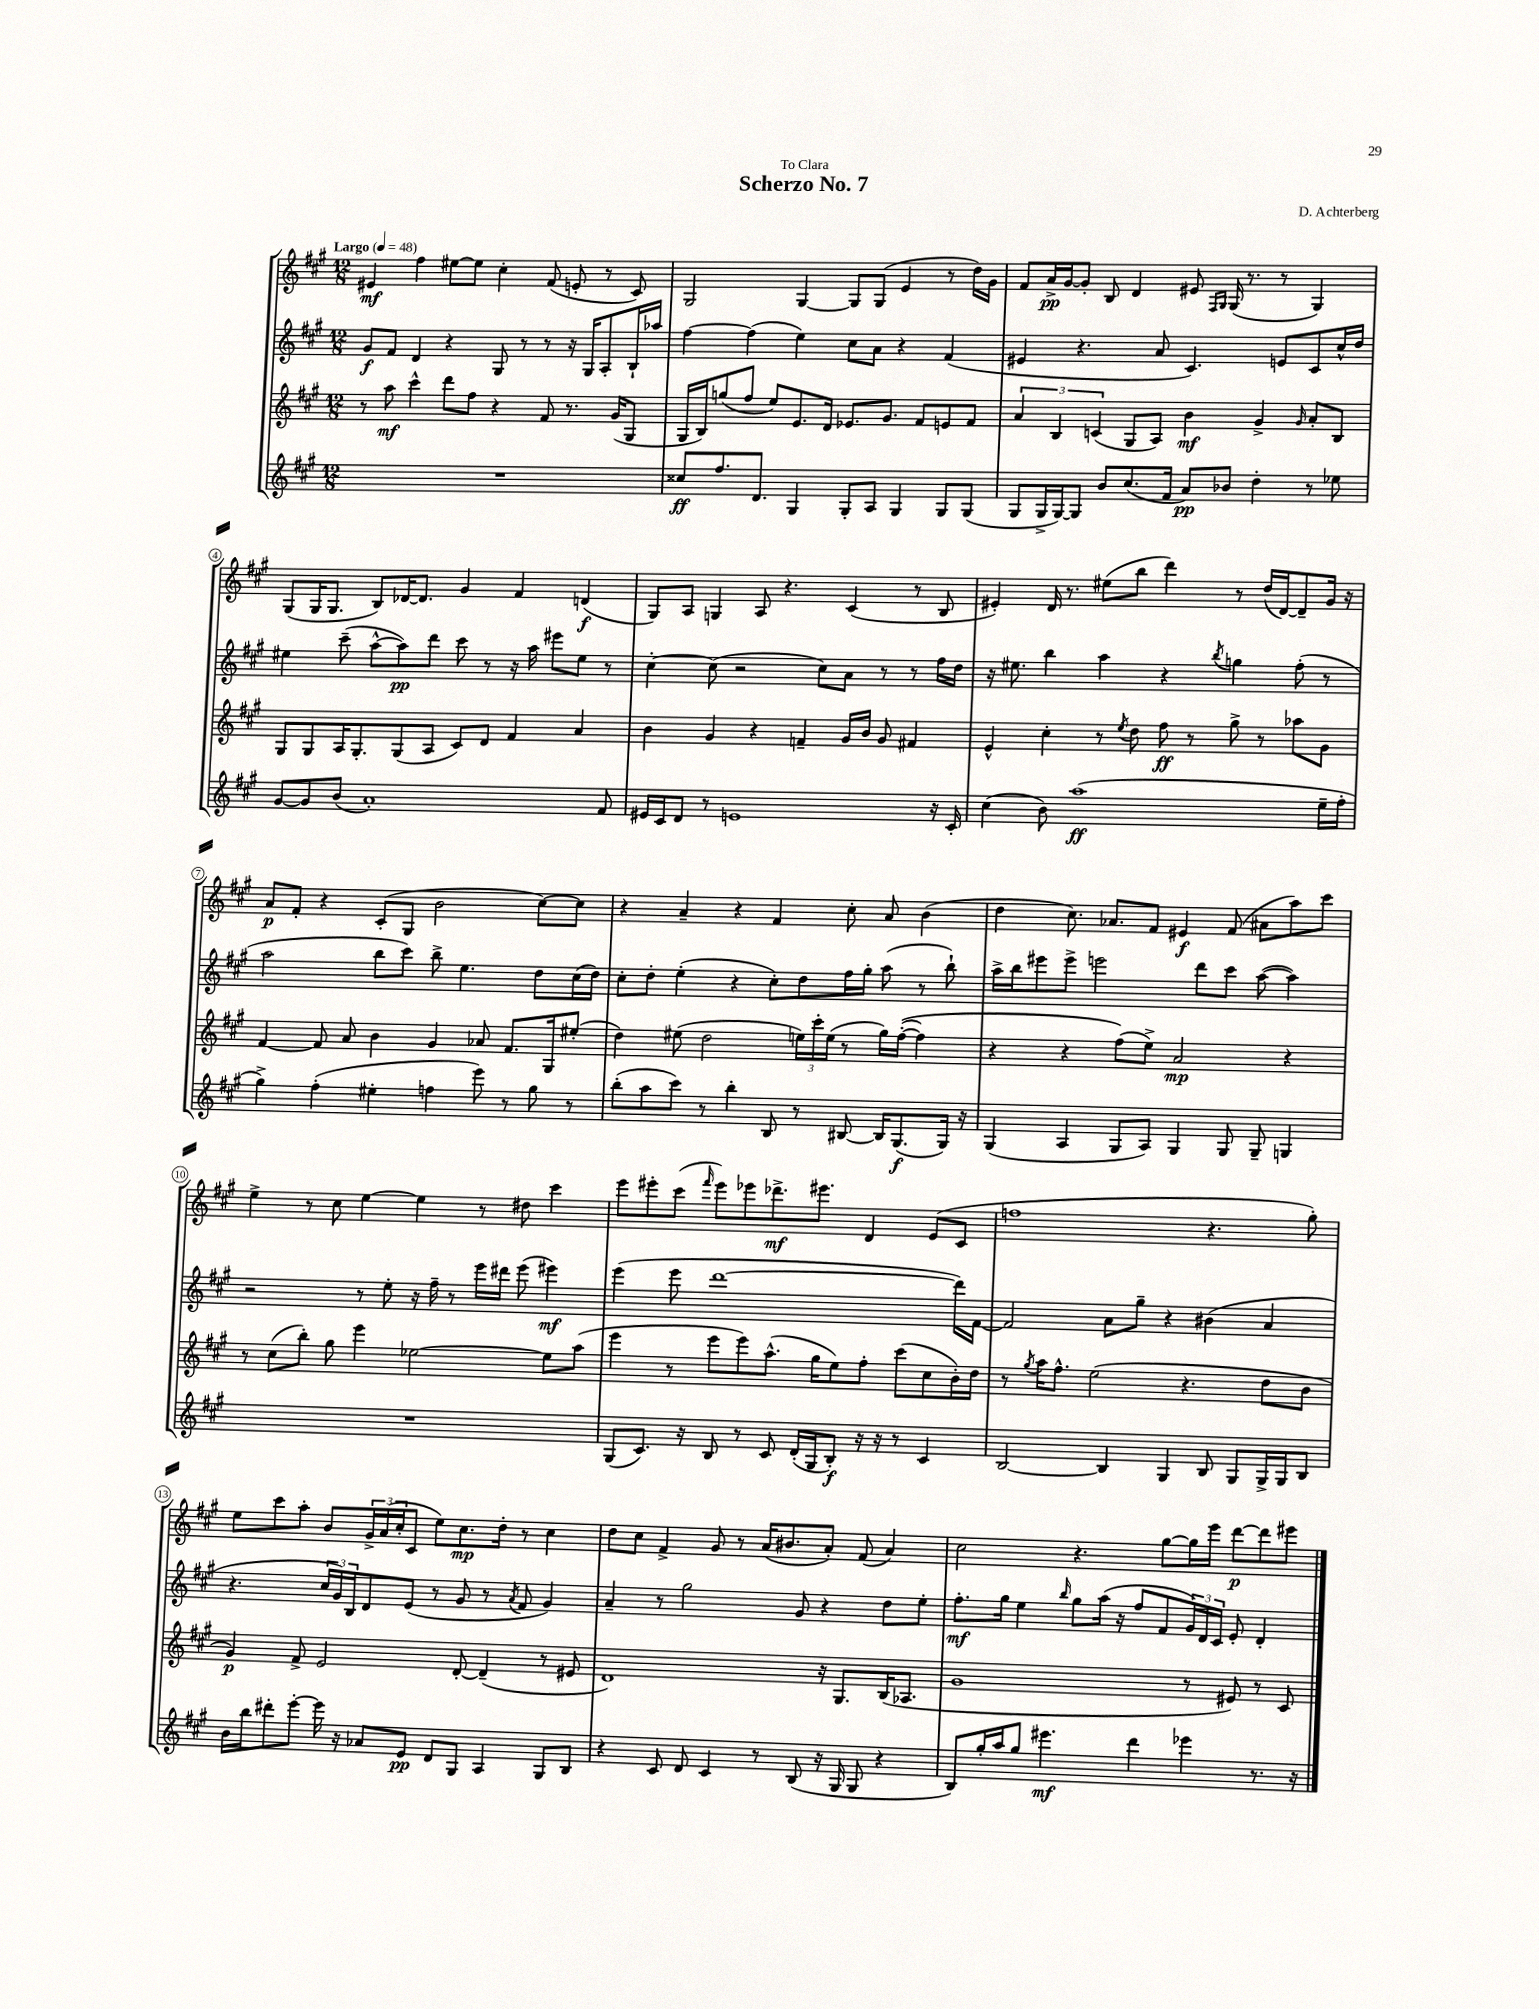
\header { title = "Scherzo No. 7" composer = "D. Achterberg" dedication = "To Clara" }
<<
\new StaffGroup <<
\new Staff = "s0" {
    \clef treble \key a \major \numericTimeSignature \time 12/8 \tempo "Largo" 4 = 48
    eis'4\mf fis''4 eis''8~ eis''8 cis''4-. fis'8( e'8-. r8 cis'8) |
    gis2 gis4~ gis8 gis8( e'4 r8 d''16) gis'16 |
    fis'8 a'16->\pp gis'16~ gis'8-. b8 d'4 eis'8 \grace { fis16 gis16 } gis16( r8. r8 gis4) |
    gis8( gis16 gis8. b8) des'16~ des'8. gis'4 fis'4 d'4\f( |
    gis8) a8 g4 a8 r4. cis'4( r8 b8 |
    eis'4-.) d'16 r8. eis''8( b''8 d'''4) r8 d''16( d'16~) d'8-- gis'16 r16 |
    a'8\p fis'8-. r4 cis'8-.( gis8 b'2 cis''8~) cis''8 |
    r4 a'4-- r4 fis'4 cis''8-. a'8 b'4( |
    d''4 cis''8.) aes'8. fis'8 eis'4\f fis'8( ais'8 a''8) cis'''8 |
    e''4-> r8 cis''8 e''4~ e''4 r8 dis''8 cis'''4 |
    e'''8 eis'''8-. cis'''8( \grace { fis'''16 } eis'''8) ees'''8 des'''8.->\mf eis'''8. d'4 e'8( cis'8 |
    f''1 r4. gis''8-.) |
    e''8 cis'''8 a''8-. b'8 \tuplet 3/2 { gis'16-> a'16( cis''16-. } cis'8 e''8) cis''8.\mp d''16-. r8 cis''4 |
    d''8 cis''8 fis'4-> gis'8 r8 a'16( bis'8. a'8-.) fis'8( a'4) |
    cis''2 r4. gis''8~ gis''16 e'''16 d'''8~\p d'''8 eis'''8 \bar "|." |
}
\new Staff = "s1" {
    \clef treble \key a \major \numericTimeSignature \time 12/8
    gis'8\f fis'8 d'4 r4 gis8 r8 r8 r16 gis16 a8-. b16-! aes''16 |
    fis''4~ fis''4( e''4) cis''8 a'8 r4 fis'4( |
    eis'4 r4. a'8 cis'4.) e'8 cis'8 cis''16-^ d''16 |
    eis''4 cis'''8--( a''8~-^ a''8\pp) d'''8 cis'''8 r8 r16 a''16 eis'''8 eis''8 r8 |
    cis''4~-. cis''8( r2 cis''8) a'8 r8 r8 fis''16 d''16 |
    r16 eis''8. b''4 a''4 r4 \acciaccatura { b''8 } g''4 fis''8-.( r8 |
    a''2 b''8 cis'''8) b''8-> e''4. d''8 cis''16( d''16) |
    cis''8-. d''8-. e''4-.( r4 cis''8-.) d''8 fis''16 gis''16-. a''8( r8 b''8-!) |
    a''16-> b''16 eis'''8 eis'''8-> e'''2 d'''8 cis'''8 a''8~( a''4) |
    r2 r8 e''8-. r16 fis''16-- r8 e'''16 dis'''16 e'''8( eis'''4\mf) |
    e'''4( e'''8 d'''1~ d'''16) fis'16~ |
    fis'2 a'8 gis''8-- r4 bis'4( a'4 |
    r4. \tuplet 3/2 { cis''16 gis'16) b16 } d'8 e'8( r8 gis'8 r8 \acciaccatura { a'8 } fis'8 gis'4) |
    a'4-- r8 gis''2 gis'8 r4 d''8 e''8-. |
    fis''8.-.\mf gis''16 e''4 \grace { b''16 } gis''8 a''16( r16 fis''8 fis'8 \tuplet 3/2 { gis'16) d'16 cis'16 } e'8-. d'4-. \bar "|." |
}
\new Staff = "s2" {
    \clef treble \key a \major \numericTimeSignature \time 12/8
    r8 a''8\mf cis'''4-^ d'''8 fis''8 r4 fis'8 r8. gis'16( gis8 |
    gis16 b16) g''8( fis''8 e''8) e'8. d'16 ees'8. gis'8. fis'8 e'8 fis'8 |
    \tuplet 3/2 { a'4 b4 c'4( } gis8 a8) b'4\mf gis'4-> \grace { gis'16 } a'8-. b8 |
    gis8 gis8 a16 gis8.-. gis8( a8 cis'8) d'8 fis'4 a'4 |
    b'4 gis'4 r4 f'4-- gis'16 b'16 gis'8 fis'4 |
    e'4-^ cis''4-. r8 \acciaccatura { e''8 } d''8 fis''8\ff r8 gis''8-> r8 aes''8 gis'8 |
    fis'4~ fis'8 a'8 b'4 gis'4 aes'8 fis'8. gis16 eis''8-.( |
    d''4) eis''8( d''2 \tuplet 3/2 { e''16) cis'''16-. e''16( } r8 gis''16) fis''16~-.(\( fis''4) |
    r4 r4 fis''8(\) e''8->) a'2\mp r4 |
    r8 cis''8( b''8-.) gis''8 e'''4 ees''2~ ees''8 a''8( |
    e'''4 r8 e'''8 e'''8) a''8.-^( gis''16 e''8) fis''8-. cis'''8( cis''8 b'16-.) d''16 |
    r8 \acciaccatura { gis''8 } a''16 fis''8.-^ e''2( r4. d''8 b'8 |
    gis'4\p) fis'8-> e'2 d'8~-. d'4--( r8 eis'8 |
    d'1) r16 gis8. b16( aes8. |
    gis'1 r8 eis'8) r8 cis'8 \bar "|." |
}
\new Staff = "s3" {
    \clef treble \key a \major \numericTimeSignature \time 12/8
    R1. |
    cisis''8\ff fis''8. d'8. gis4 gis8-. a8 gis4 gis8 gis8( |
    gis8 gis16-> gis16~) gis8 b'8 cis''8.( fis'16 a'8\pp) bes'8 d''4-. r8 ees''8 |
    gis'8~ gis'8 b'8( a'1-.) fis'8 |
    eis'16 cis'16 d'8 r8 e'1 r16 cis'16-. |
    cis''4( b'8) a''1\ff( e''16-- fis''16-. |
    gis''4->) fis''4-.( eis''4-. f''4 e'''8) r8 gis''8 r8 |
    b''8-.( a''8 cis'''8) r8 b''4-. b8 r8 bis8~ bis16 gis8.\f( gis16) r16 |
    gis4( a4 gis8 a8) gis4 gis8 gis8-- g4 |
    R1. |
    gis8( cis'8.) r16 b8 r8 cis'8 d'16-.( gis16 b8-.\f) r16 r16 r8 cis'4 |
    b2~ b4 gis4 b8 gis8 gis16-> gis16 b8 |
    b'16 b''16 dis'''8-. e'''8~-. e'''16 r16 aes'8 e'8\pp d'8 gis8 a4 gis8 b8 |
    r4 cis'8 d'8 cis'4 r8 b8( r16 gis16 gis8 r4 |
    b8) gis''16-. a''16 gis''8 eis'''4.\mf d'''4 ees'''4 r8. r16 \bar "|." |
}
>>
>>
\layout { \context { \Score \override BarNumber.stencil = #(make-stencil-circler 0.1 0.3 ly:text-interface::print) } }
